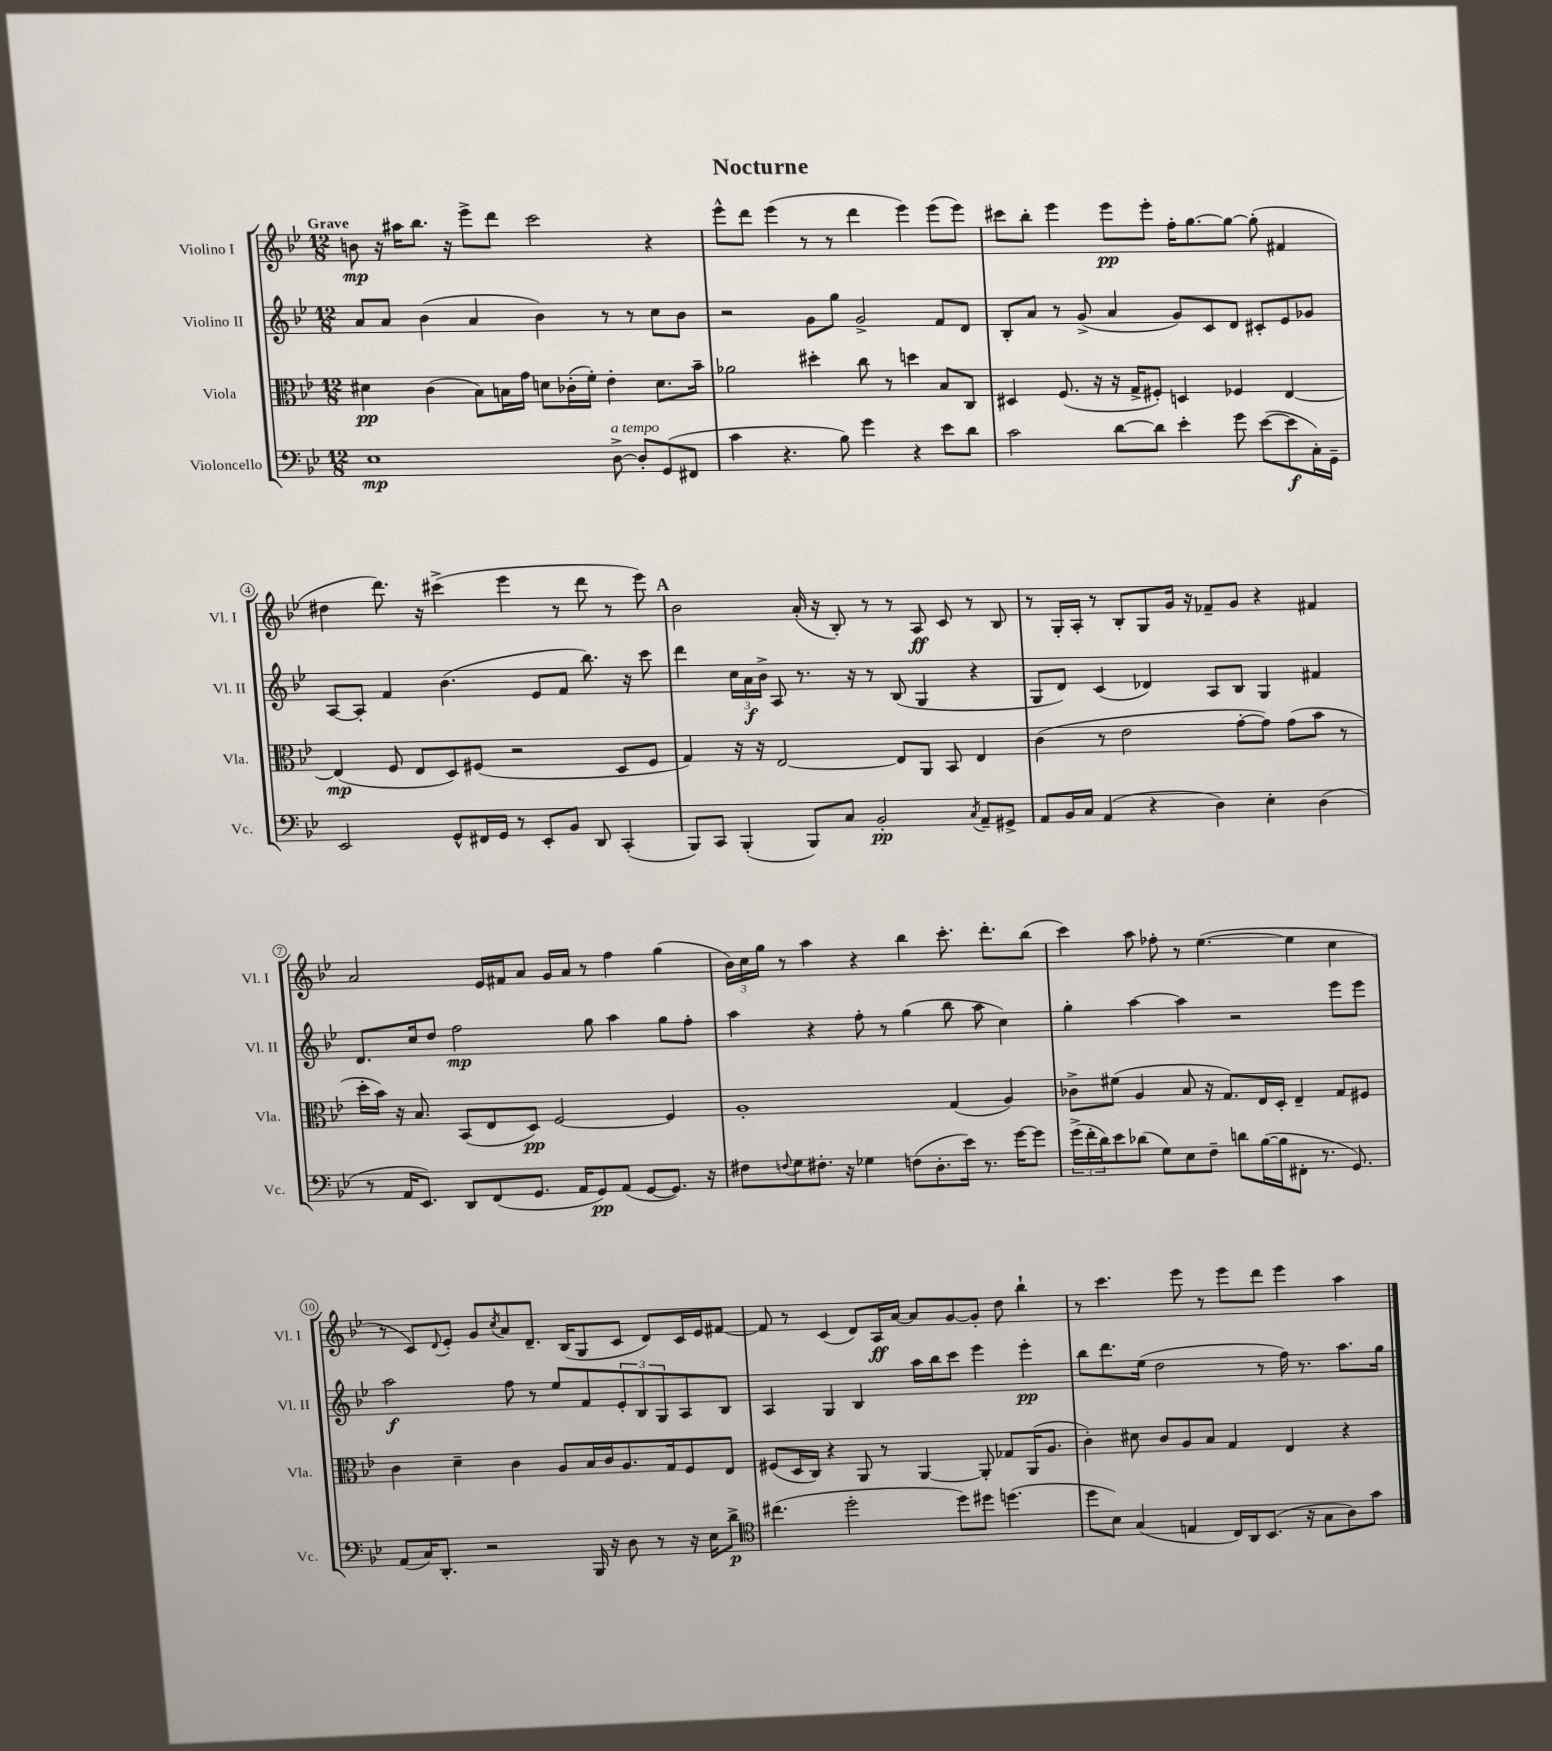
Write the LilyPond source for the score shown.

\header { title = "Nocturne" }
<<
\new StaffGroup <<
\new Staff = "s0" \with { instrumentName = "Violino I" shortInstrumentName = "Vl. I" } {
    \clef treble \key bes \major \numericTimeSignature \time 12/8 \tempo "Grave"
    b'8\mp r16 ais''16 bes''8. r16 ees'''8-> d'''8 c'''2 r4 |
    ees'''8-^ d'''8 ees'''4( r8 r8 d'''4 ees'''4) ees'''8( ees'''8) |
    cis'''8 bes''8-. ees'''4 ees'''8\pp ees'''8-. f''16-. g''8.~ g''8~ g''8-.( fis'4 |
    dis''4 d'''8.) r16 cis'''4->( ees'''4 r8 d'''8 r8 ees'''8) |
    \mark \markup { \bold "A" } bes'2 a'16-.( r16 bes8-.) r8 r8 a8\ff c'8 r8 bes8 |
    r8 g16-. a16-. r8 bes8-. g8 g'16 r16 fes'8-- g'8 r4 fis'4 |
    a'2 ees'16 fis'16 a'8 g'16 a'16 r8 f''4 g''4( |
    \tuplet 3/2 { bes'16) c''16 g''16 } r8 a''4 r4 bes''4 c'''8.-. d'''8.-. bes''8( |
    c'''4) a''8 fes''8-. r8 ees''4.~( ees''4 c''4 |
    r8 c'8) \appoggiatura { d'8 } ees'8-. g'8 \acciaccatura { c''8 } a'8 d'8.-- bes16( g8 c'8 d'8) c'16 ees'16 fis'8~ |
    fis'8 r8 c'4( d'8) a16\ff a'16~ a'8 g'8~ g'8-. d''8 bes''4-! |
    r8 c'''4. ees'''8 r8 ees'''8 d'''8 ees'''4 a''4 \bar "|." |
}
\new Staff = "s1" \with { instrumentName = "Violino II" shortInstrumentName = "Vl. II" } {
    \clef treble \key bes \major \numericTimeSignature \time 12/8
    a'8 a'8 bes'4( a'4 bes'4) r8 r8 c''8 bes'8 |
    r2 g'8 g''8 g'2-> f'8 d'8 |
    bes8-. a'8 r8 g'8->( a'4 g'8) c'8 d'8 cis'8-. ees'8 ges'8 |
    a8~ a8-. f'4 bes'4.( ees'8 f'8 bes''8.) r16 c'''8 |
    \mark \markup { \bold "A" } d'''4 \tuplet 3/2 { c''16 a'16\f bes'16-> } a8 r8. r16 r8 bes8( g4 r4 |
    g8 d'8) c'4( des'4) a8 bes8 g4 fis'4 |
    d'8. c''16 d''8 f''2\mp g''8 a''4 g''8 f''8-. |
    a''4 r4 f''8-. r8 g''4( bes''8 a''8 c''4) |
    g''4-. a''4~ a''4 r2 ees'''8 ees'''8 |
    a''2\f f''8 r8 ees''8 f'8 \tuplet 3/2 { ees'8-. bes8 g8 } a8 bes8 |
    a4 g4 bes4 a''16 bes''16 c'''8 ees'''4 ees'''4-.\pp |
    bes''8 d'''8. ees''16( d''2 r8 f''16) r8. a''8. g''16 \bar "|." |
}
\new Staff = "s2" \with { instrumentName = "Viola" shortInstrumentName = "Vla." } {
    \clef alto \key bes \major \numericTimeSignature \time 12/8
    dis'4\pp c'4( bes8) b16 g'16 d'8 ces'16-.( f'16-.) ees'4-. d'8. bes'16-- |
    aes'2 dis''4-. c''8 r8 d''4 bes8 c8 |
    dis4 f8.( r16 r16 g16-> fis8-.) d4 fes4 ees4~ |
    ees4\mp( f8 ees8 d8) fis8( r2 d8 fis8 |
    \mark \markup { \bold "A" } g4) r16 r16 ees2~ ees8 a,8 bes,8 ees4 |
    c'4( r8 ees'2 g'8~-. g'8) g'8( bes'8 r8 |
    d''16-. bes'16) r16 bes8. bes,8( ees8 d8\pp) f2~ f4 |
    a1-. g4( a4) |
    ces'8-> fis'8( a4 bes8 r16 g8.) ees16 d16-. ees4-- g8 fis8 |
    c'4 d'4-- c'4 a8 bes16 c'16 a8. g16 f8 ees8 |
    fis8( d16 c16) r4 a,8 r8 a,4~ a,8-. ges8 a,16( a8. |
    c'4-.) dis'8 c'8 a8 bes8 g4 ees4 r4 \bar "|." |
}
\new Staff = "s3" \with { instrumentName = "Violoncello" shortInstrumentName = "Vc." } {
    \clef bass \key bes \major \numericTimeSignature \time 12/8
    ees1\mp d8~->^\markup { \italic "a tempo" } d8-. g,8( fis,8 |
    c'4 r4. bes8) g'4 r4 ees'8 d'8 |
    c'2 d'8~ d'8 ees'4-. g'8 ees'8~( ees'8\f c16-.) g,16-- |
    ees,2 g,8-^ fis,16 g,16 r8 ees,8-. bes,8 d,8 c,4-.( |
    \mark \markup { \bold "A" } bes,,8) c,8 bes,,4-.( bes,,8) c8 bes,2-.\pp \acciaccatura { c8 } a,8-- gis,8-> |
    a,8 bes,16 c16 a,4( r4 d4) ees4-. d4( |
    r8 a,16 ees,8.) d,8 f,8( g,8. a,16 g,8\pp) a,8( g,8~ g,8.) r16 |
    fis8 \appoggiatura { f8 } g8 fis8.-. r16 ges4 f8( d8.-. ees'16) r8. g'16~ g'8 |
    \tuplet 3/2 { g'16->( f'16-. d'16) } ees'8 des'8( g8) ees8 f8-- d'8 bes16~( bes16 fis,8-. r8. g,8.) |
    a,8( c16) d,8.-. r2 bes,,16 r16 d8 r8 r16 ees16 d'8->\p |
    \clef tenor cis''4.( d''2-. d''8) dis''8 d''4.( |
    d''8 bes8) g4( e4 c16) a,16 bes,8.( r16 g8 a8) g'8 \bar "|." |
}
>>
>>
\layout { \context { \Score \override BarNumber.stencil = #(make-stencil-circler 0.1 0.3 ly:text-interface::print) } }
